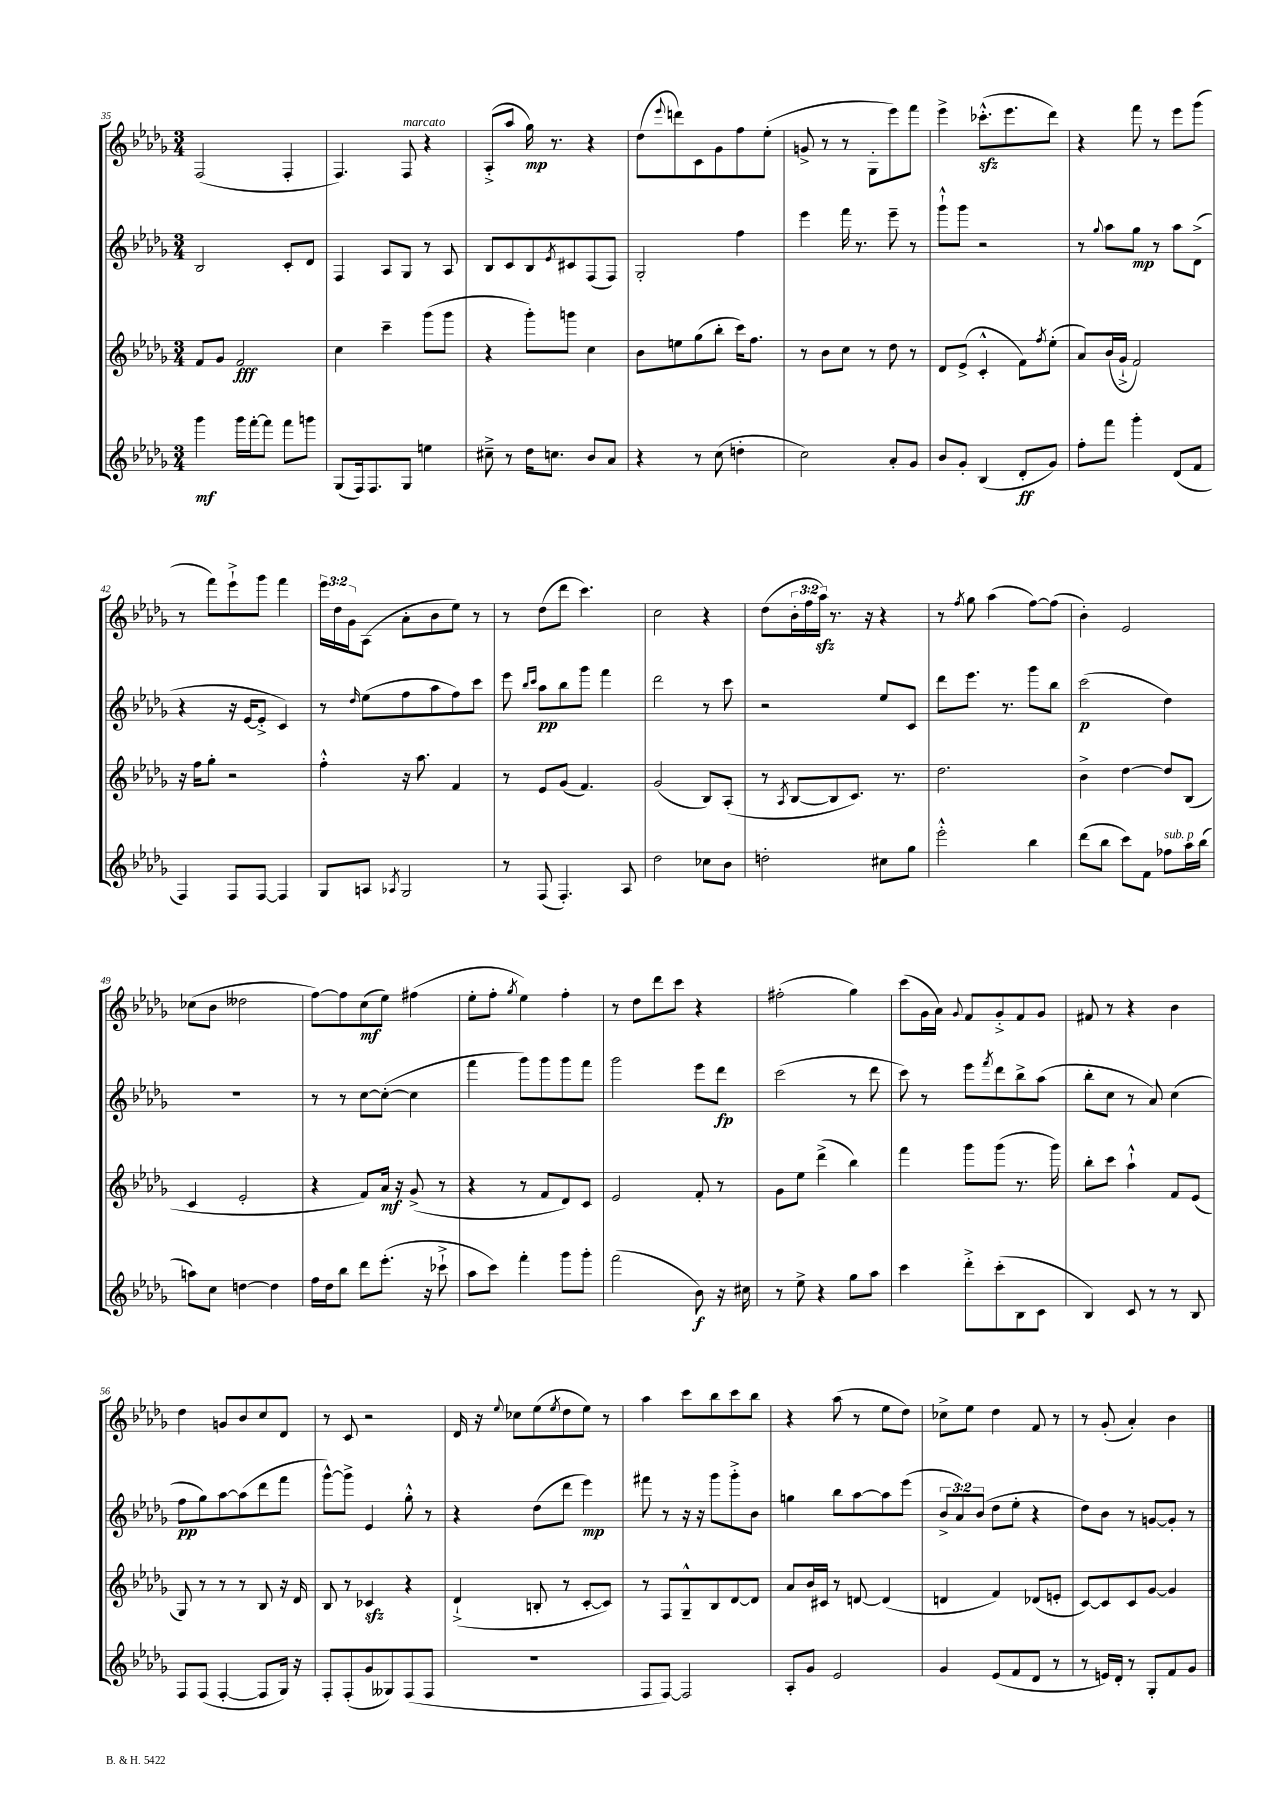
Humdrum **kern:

**kern	**dynam	**kern	**dynam	**kern	**dynam	**kern	**dynam
*part4	*part4	*part3	*part3	*part2	*part2	*part1	*part1
*staff4	*staff4	*staff3	*staff3	*staff2	*staff2	*staff1	*staff1
*clefG2	*	*clefG2	*	*clefG2	*	*clefG2	*
*k[b-e-a-d-g-]	*	*k[b-e-a-d-g-]	*	*k[b-e-a-d-g-]	*	*k[b-e-a-d-g-]	*
*M3/4	*	*M3/4	*	*M3/4	*	*M3/4	*
=35	=35	=35	=35	=35	=35	=35	=35
4ggg-\	mf	8f/L	.	2B-/	.	(2F/	.
.	.	8g-/J	.	.	.	.	.
16ggg-\LL	.	2f/	fff	.	.	.	.
[16fff'\J	.	.	.	.	.	.	.
8fff\J]	.	.	.	.	.	.	.
8fff\L	.	.	.	8c'/L	.	4F'/	.
8gggn\J	.	.	.	8d-/J	.	.	.
=36	=36	=36	=36	=36	=36	=36	=36
(8G-/L	.	4cc\	.	4F/	.	4.F/)	.
16F/k)	.	.	.	.	.	.	.
8.F/	.	.	.	.	.	.	.
.	.	4ccc~\	.	8A-/L	.	.	.
!	!	!	!	!	!	!LO:TX:a:i:t=marcato	!
8G-/J	.	.	.	8G-/J	.	8F/	.
4een\	.	(8ggg-\L	.	8r	.	4r	.
.	.	8ggg-\J	.	8A-/	.	.	.
=37	=37	=37	=37	=37	=37	=37	=37
8cc#X~^\	.	4r	.	8B-/L	.	(8A-'^/L	.
8r	.	.	.	8c/	.	8aa-/J	.
16dd-\KL	.	8ggg-'\L)	.	8B-/	.	16gg-\)	mp
8.ccn\J	.	.	.	.	.	8.r	.
.	.	.	.	8qe-/	.	.	.
.	.	8gggn\J	.	8c#X/	.	.	.
8b-/L	.	4cc\	.	(8F/	.	4r	.
8a-/J	.	.	.	8F/J)	.	.	.
=38	=38	=38	=38	=38	=38	=38	=38
4r	.	8b-\L	.	2G-'/	.	(8dd-\L	.
.	.	.	.	.	.	8qqeee-/	.
.	.	8een\	.	.	.	8dddn\)	.
8r	.	(8gg-\	.	.	.	8c\	.
(8cc\	.	8bb-'\J	.	.	.	8g-\	.
4ddn'\	.	16ccc\KL)	.	4ff\	.	8ff\	.
.	.	8.ff\J	.	.	.	.	.
.	.	.	.	.	.	(8ee-'\J	.
=39	=39	=39	=39	=39	=39	=39	=39
2cc\)	.	8r	.	4eee-\	.	8gn^/	.
.	.	8b-\L	.	.	.	8r	.
.	.	8cc\J	.	16fff\	.	8r	.
.	.	.	.	8.r	.	.	.
.	.	8r	.	.	.	8G-'\L	.
8a-'/L	.	8dd-\	.	8eee-~\	.	8eee-\)	.
8g-/J	.	8r	.	8r	.	8fff\J	.
=40	=40	=40	=40	=40	=40	=40	=40
8b-/L	.	8d-/L	.	8ggg-`^^\L	.	4eee-^\	.
8g-'/J	.	(8e-^/J	.	8ggg-\J	.	.	.
(4B-/	.	4c'^^/	.	2r	.	(8.ccc-Xzz'^^\L	.
.	.	.	.	.	.	8.eee-\	.
8d-'/L	ff	8f\L)	.	.	.	.	.
.	.	8qff/	.	.	.	.	.
8g-/J)	.	(8ee-'\J	.	.	.	8ddd-\J)	.
=41	=41	=41	=41	=41	=41	=41	=41
8ff'\L	.	8a-/L)	.	8r	.	4r	.
.	.	.	.	8qqgg-/	.	.	.
8fff\J	.	(16b-/L	.	8aa-\L	.	.	.
.	.	16g-`^/JJ	.	.	.	.	.
4ggg-'\	.	2f/)	.	8gg-\J	mp	8fff\	.
.	.	.	.	8r	.	8r	.
(8d-/L	.	.	.	8aa-\L	.	8eee-\L	.
8f/J	.	.	.	(8d-^\J	.	(8ggg-\J	.
!!LO:LB:g=z
=42	=42	=42	=42	=42	=42	=42	=42
4F/)	.	16r	.	4r	.	8r	.
.	.	16ff\KL	.	.	.	.	.
.	.	8gg-'\J	.	.	.	8fff\L)	.
8F/L	.	2r	.	16r	.	8eee-`^\	.
.	.	.	.	[16e-/KL	.	.	.
[8F/J	.	.	.	8e-'^/J]	.	8ggg-\J	.
4F/]	.	.	.	4c/)	.	4fff\	.
=43	=43	=43	=43	=43	=43	=43	=43
8G-/L	.	4ff'^^\	.	8r	.	24eee-\LL	.
.	.	.	.	.	.	24dd-\	.
.	.	.	.	.	.	24g-\J	.
.	.	.	.	16qqdd-/	.	.	.
8An/J	.	.	.	(8ee-\L	.	(8A-\J	.
8qA-X/	.	.	.	.	.	.	.
2G-/	.	16r	.	8ff\	.	8a-'\L	.
.	.	8.aa-\	.	.	.	.	.
.	.	.	.	8aa-\	.	8b-\	.
.	.	4f/	.	8ff\)	.	8ee-\J)	.
.	.	.	.	8ccc\J	.	8r	.
=44	=44	=44	=44	=44	=44	=44	=44
8r	.	8r	.	8eee-\	.	8r	.
.	.	.	.	16qqbb-/LL	.	.	.
.	.	.	.	16qqccc/JJ	.	.	.
(8F/	.	8e-/L	.	8aa-\L	pp	(8dd-\L	.
4.F'/)	.	(8g-/J	.	8bb-\	.	8ddd-\J	.
.	.	4.f/)	.	8ggg-\J	.	4.ccc\)	.
.	.	.	.	4fff\	.	.	.
8A-/	.	.	.	.	.	.	.
=45	=45	=45	=45	=45	=45	=45	=45
2dd-\	.	(2g-/	.	2ddd-\	.	2cc\	.
8cc-X\L	.	8B-/L)	.	8r	.	4r	.
8b-\J	.	(8A-'/J	.	8ccc\	.	.	.
=46	=46	=46	=46	=46	=46	=46	=46
2ddn'\	.	8r	.	2r	.	(8dd-\L	.
.	.	8qA-/	.	.	.	.	.
.	.	[8B-/L	.	.	.	24b-'\L	.
.	.	.	.	.	.	24ff\	.
.	.	.	.	.	.	24aa-zz\JJ)	.
.	.	8B-/]	.	.	.	8.r	.
.	.	8.c/J)	.	.	.	.	.
.	.	.	.	.	.	16r	.
8cc#X\L	.	.	.	8ee-/L	.	4r	.
.	.	8.r	.	.	.	.	.
8gg-\J	.	.	.	8c/J	.	.	.
=47	=47	=47	=47	=47	=47	=47	=47
2eee-'^^\	.	2.dd-\	.	8ddd-\L	.	8r	.
.	.	.	.	.	.	8qff/	.
.	.	.	.	8.eee-\J	.	8gg-\	.
.	.	.	.	.	.	(4aa-\	.
.	.	.	.	8.r	.	.	.
4bb-\	.	.	.	8ggg-\L	.	[8ff\L)	.
.	.	.	.	8bb-\J	.	(8ff\J]	.
=48	=48	=48	=48	=48	=48	=48	=48
(8ddd-\L	.	4b-^\	.	(2ccc\	p	4b-'\)	.
8bb-\J	.	.	.	.	.	.	.
8ccc\L)	.	[4dd-\	.	.	.	2e-/	.
8f\J	.	.	.	.	.	.	.
!LO:TX:a:i:t=sub. p	!	!	!	!	!	!	!
8ff-X\L	.	8dd-/L]	.	4dd-\)	.	.	.
16aa-\L	.	(8B-/J	.	.	.	.	.
(16bb-\JJ	.	.	.	.	.	.	.
!!LO:LB:g=z
=49	=49	=49	=49	=49	=49	=49	=49
8aan\L)	.	4c/	.	2.r	.	(8cc-X\L	.
8cc\J	.	.	.	.	.	8b-\J	.
[4ddn\	.	2e-'/	.	.	.	2dd--X\	.
4dd\]	.	.	.	.	.	.	.
=50	=50	=50	=50	=50	=50	=50	=50
16ff\LL	.	4r	.	8r	.	[8ff\L)	.
16dd-\J	.	.	.	.	.	.	.
8bb-\J	.	.	.	8r	.	8ff\]	.
8ddd-\L	.	8f/L)	.	[8cc\L	.	(8cc\	mf
(8.eee-'\J	.	16a-/Jk	mf	(8cc'\J_	.	8ee-\J)	.
.	.	16r	.	.	.	.	.
.	.	(8g-^/	.	4cc\]	.	(4ff#X\	.
16r	.	.	.	.	.	.	.
8ccc-X`^\	.	8r	.	.	.	.	.
=51	=51	=51	=51	=51	=51	=51	=51
8aa-\L	.	4r	.	4fff\	.	8ee-'\L	.
8ccc\J)	.	.	.	.	.	8ff'\J	.
.	.	.	.	.	.	8qgg-/	.
4fff'\	.	8r	.	8ggg-\L)	.	4ee-\)	.
.	.	8f/L	.	8ggg-\	.	.	.
8ggg-\L	.	8d-/)	.	8ggg-\	.	4ff'\	.
8ggg-'\J	.	8c/J	.	8fff\J	.	.	.
=52	=52	=52	=52	=52	=52	=52	=52
(2fff\	.	2e-/	.	2ggg-\	.	8r	.
.	.	.	.	.	.	8dd-\L	.
.	.	.	.	.	.	8ddd-\	.
.	.	.	.	.	.	8ccc\J	.
8b-\)	f	8f'/	.	8eee-\L	.	4r	.
16r	.	8r	.	8ddd-\J	fp	.	.
16cc#X\	.	.	.	.	.	.	.
=53	=53	=53	=53	=53	=53	=53	=53
8r	.	8g-\L	.	(2ccc\	.	(2ff#X'\	.
8ee-^\	.	8ee-\J	.	.	.	.	.
4r	.	(4ddd-^\	.	.	.	.	.
8gg-\L	.	4bb-\)	.	8r	.	4gg-\)	.
8aa-\J	.	.	.	8ddd-\	.	.	.
=54	=54	=54	=54	=54	=54	=54	=54
4ccc\	.	4fff\	.	8ccc\)	.	(8ccc\L	.
.	.	.	.	8r	.	16g-\L	.
.	.	.	.	.	.	16a-\JJ)	.
.	.	.	.	.	.	8qqg-/	.
8ddd-'^\L	.	8ggg-\L	.	8eee-\L	.	8f/L	.
.	.	.	.	8qfff/	.	.	.
(8ccc'\	.	(8ggg-\J	.	8ddd-\	.	8g-'^/	.
8B-\	.	8.r	.	8bb-^\	.	8f/	.
8c\J	.	.	.	(8aa-\J	.	8g-/J	.
.	.	16ggg-\)	.	.	.	.	.
=55	=55	=55	=55	=55	=55	=55	=55
4B-/)	.	8bb-'\L	.	8bb-'\L	.	8f#X/	.
.	.	8ccc\J	.	8cc\J	.	8r	.
8c/	.	4aa-`^^\	.	8r	.	4r	.
8r	.	.	.	8a-/)	.	.	.
8r	.	8f/L	.	(4cc\	.	4b-\	.
8B-/	.	(8e-/J	.	.	.	.	.
!!LO:LB:g=z
=56	=56	=56	=56	=56	=56	=56	=56
8F/L	.	8G-/)	.	8ff\L	pp	4dd-\	.
(8F/J	.	8r	.	8gg-\)	.	.	.
[4F'/	.	8r	.	[8aa-\	.	8gn/L	.
.	.	8r	.	(8aa-\]	.	8b-/	.
8F/L]	.	8B-/	.	8ddd-\	.	8cc/	.
16G-/Jk)	.	16r	.	8fff\J	.	8d-/J	.
16r	.	16d-/	.	.	.	.	.
=57	=57	=57	=57	=57	=57	=57	=57
8F'/L	.	8B-/	.	[8ggg-^^\L)	.	8r	.
(8F'/	.	8r	.	8ggg-^\J]	.	8c/	.
8g-/	.	4c-Xzz/	.	4e-/	.	2r	.
8G--X/)	.	.	.	.	.	.	.
(8F/	.	4r	.	8gg-'^^\	.	.	.
8F/J	.	.	.	8r	.	.	.
=58	=58	=58	=58	=58	=58	=58	=58
2.r	.	(4d-`^/	.	4r	.	16d-/	.
.	.	.	.	.	.	16r	.
.	.	.	.	.	.	8qqee-/	.
.	.	.	.	.	.	8cc-X\L	.
.	.	8Bn'/	.	(8dd-\L	.	(8ee-\	.
.	.	.	.	.	.	8qee-/	.
.	.	8r	.	8ddd-\J	.	8dd-\	.
.	.	[8c'/L	.	4eee-\)	mp	8ee-\J)	.
.	.	8c/J])	.	.	.	8r	.
=59	=59	=59	=59	=59	=59	=59	=59
8F/L	.	8r	.	8fff#X\	.	4aa-\	.
[8F/J)	.	8F/L	.	8r	.	.	.
2F/]	.	8G-~^^/	.	16r	.	8ccc\L	.
.	.	.	.	16r	.	.	.
.	.	8B-/	.	8ggg-\L	.	8bb-\	.
.	.	[8d-/	.	8ggg-'^\	.	8ccc\	.
.	.	8d-/J]	.	8b-\J	.	8bb-\J	.
=60	=60	=60	=60	=60	=60	=60	=60
8A-'/L	.	8a-/L	.	4ggn\	.	4r	.
8g-/J	.	16b-/L	.	.	.	.	.
.	.	16c#X/JJ	.	.	.	.	.
2e-/	.	8r	.	8bb-\L	.	(8aa-\	.
.	.	[8dn/	.	[8aa-\	.	8r	.
.	.	(4d/]	.	8aa-\]	.	8ee-\L	.
.	.	.	.	(8eee-\J	.	8dd-\J)	.
=61	=61	=61	=61	=61	=61	=61	=61
4g-/	.	4dn/	.	12b-^/L	.	8cc-X^\L	.
.	.	.	.	12a-/)	.	.	.
.	.	.	.	.	.	8ee-\J	.
.	.	.	.	(12b-/J	.	.	.
(8e-/L	.	4f/)	.	8dd-\L	.	4dd-\	.
8f/	.	.	.	8ee-'\J	.	.	.
8d-/J	.	(8d-X/L	.	4r	.	8f/	.
8r	.	8en'/J	.	.	.	8r	.
=62	=62	=62	=62	=62	=62	=62	=62
8r	.	[8c/L)	.	8dd-\L)	.	8r	.
16en/LL)	.	8c/]	.	8b-\J	.	(8g-'/	.
16d-'/JJ	.	.	.	.	.	.	.
8r	.	8c/	.	8r	.	4a-'/)	.
8G-'/L	.	[8g-/J	.	[8gn/L	.	.	.
8f/	.	4g-/]	.	8g'/J]	.	4b-\	.
8g-/J	.	.	.	8r	.	.	.
==	==	==	==	==	==	==	==
*-	*-	*-	*-	*-	*-	*-	*-
